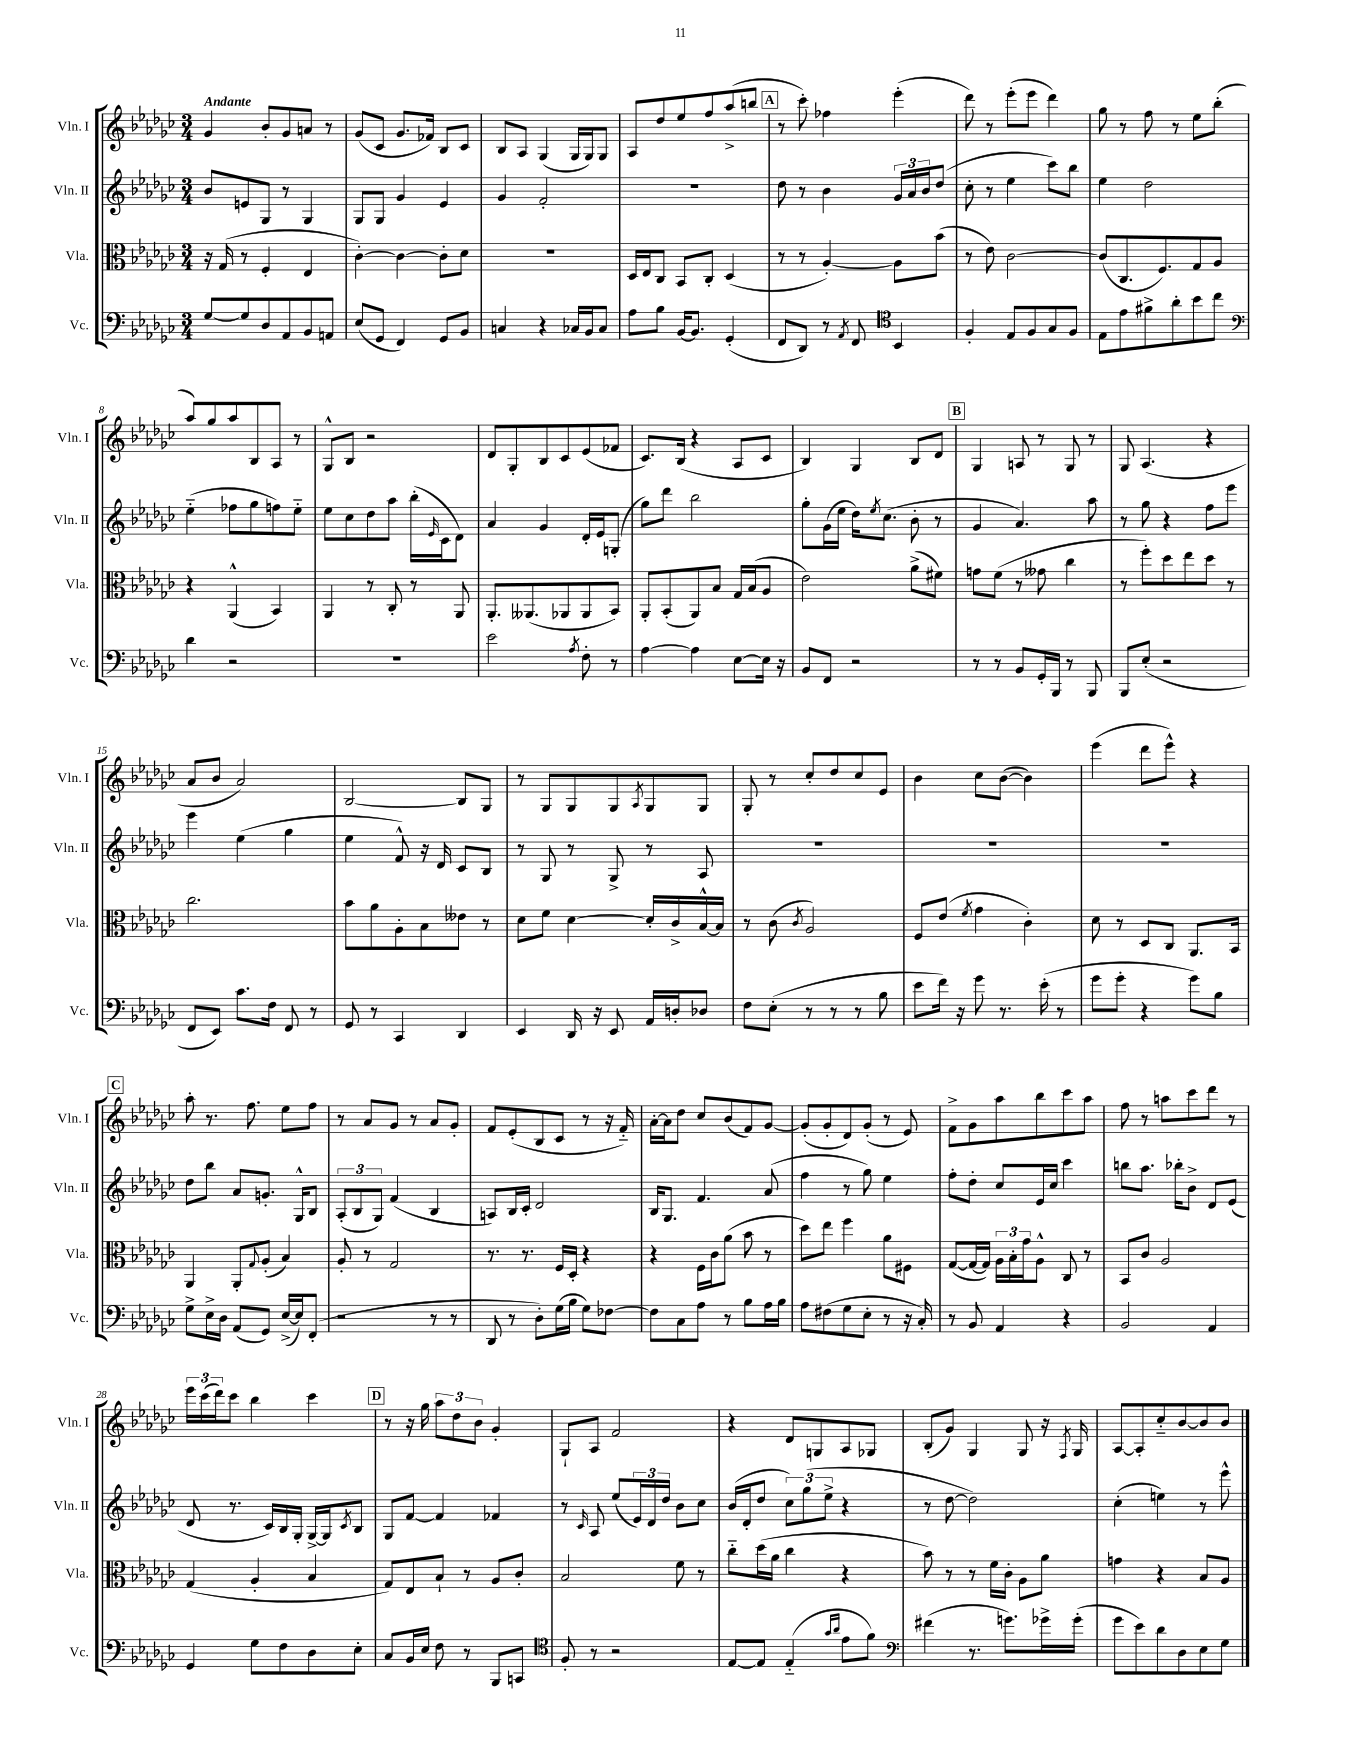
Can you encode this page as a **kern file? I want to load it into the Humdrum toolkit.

**kern	**kern	**kern	**kern
*part4	*part3	*part2	*part1
*staff4	*staff3	*staff2	*staff1
*I"Vc.	*I"Vla.	*I"Vln. II	*I"Vln. I
*I'Vc.	*I'Vla.	*I'Vln. II	*I'Vln. I
*clefF4	*clefC3	*clefG2	*clefG2
*k[b-e-a-d-g-c-]	*k[b-e-a-d-g-c-]	*k[b-e-a-d-g-c-]	*k[b-e-a-d-g-c-]
*M3/4	*M3/4	*M3/4	*M3/4
=1	=1	=1	=1
!	!	!	!LO:TX:a:B:t=Andante
[8G-/L	16r	8b-/L	4g-/
.	(16G-/	.	.
8G-/]	8r	8en/	.
8D-/	4F'/	8G-/J	8b-'/L
8AA-/	.	8r	8g-/
8BB-/	4E-/	4G-/	8an/J
8AAn/J	.	.	8r
=2	=2	=2	=2
(8E-/L	[4c-'\)	8G-/L	(8g-/L
8GG-/J	.	8G-/J	8c-/J
4FF/)	4c-\_	4g-/	8.g-/L
.	.	.	16f-X/Jk)
8GG-/L	8c-'\L]	4e-/	8B-/L
8BB-/J	8d-\J	.	8c-/J
=3	=3	=3	=3
4Cn/	2.r	4g-/	8B-/L
.	.	.	8A-/J
4r	.	2f'/	(4G-/
16C-X/LL	.	.	16G-/LL
16BB-/J	.	.	16G-/J)
8C-/J	.	.	8G-/J
=4	=4	=4	=4
8A-\L	16D-/LL	2.r	8A-/L
.	16E-/J	.	.
8B-\J	8C-/J	.	8dd-/
[16BB-/KL	8BB-/L	.	8ee-/
8.BB-/J]	.	.	.
.	8C-'/J	.	8ff/
(4GG-'/	(4D-/	.	(8aa-^/
.	.	.	8bbn/J
!!LO:REH:place=s1:t=A
=5	=5	=5	=5
8FF/L	8r	8dd-\	8r
8DD-/J)	8r	8r	8ccc-'\)
8r	[4A-'/)	4b-\	4ff-X\
8qAA-/	.	.	.
8FF/	.	.	.
*clefC4	*	*	*
4BB-/	8A-\L]	24g-/LL	(4eee-'\
.	.	24a-/	.
.	.	24b-/J	.
.	(8b-\J	(8dd-/J	.
=6	=6	=6	=6
4F'/	8r	8cc-'\	8ddd-\)
.	8e-\)	8r	8r
8E-/L	[2c-\	4ee-\	(8eee-'\L
8F/	.	.	8eee-\J
8G-/	.	8ccc-\L)	4ddd-\)
8F/J	.	8bb-\J	.
=7	=7	=7	=7
8E-\L	(8c-/L]	4ee-\	8gg-\
8e-\	8.C-/	.	8r
8f#X^\	.	2dd-\	8ff\
.	8.F/)	.	.
8a-'\	.	.	8r
8b-\	8G-/	.	8ee-\L
8cc-\J	8A-/J	.	(8bb-'\J
!!LO:LB:g=z
=8	=8	=8	=8
*clefF4	*	*	*
4d-\	4r	(4ee-\	8aa-/L)
.	.	.	8gg-/
2r	(4AA-^^/	8ff-X\L	8aa-/
.	.	8gg-\	8B-/
.	4BB-/)	8ffn\)	8A-/J
.	.	8ee-\J	8r
=9	=9	=9	=9
2.r	4AA-/	8ee-\L	8G-^^/L
.	.	8cc-\	8B-/J
.	8r	8dd-\	2r
.	8C-'/	8aa-\J	.
.	8r	(16bb-'\LL	.
.	.	16qqe-/	.
.	.	16c-\J	.
.	8AA-/	8d-\J)	.
=10	=10	=10	=10
2e-\	8.AA-'/L	4a-/	8d-/L
.	.	.	8G-'/
.	(8.AA--X/	.	.
.	.	4g-/	8B-/
.	8AA-X/	.	8c-/
8qA-/	.	.	.
8F'\	8AA-/	16d-'/LL	(8e-/
.	.	16e-/J	.
8r	8BB-/J)	(8Gn'/J	8f-X/J
=11	=11	=11	=11
[4A-\	8AA-'/L	8gg-\L)	8.c-/L)
.	(8BB-'/	8ddd-\J	.
.	.	.	(16B-/Jk
4A-\]	8AA-/)	2bb-\	4r
.	8B-/J	.	.
[8E-\L	16G-/LL	.	8A-/L
.	(16B-/J	.	.
16E-\Jk]	8A-/J	.	8c-/J
16r	.	.	.
=12	=12	=12	=12
8BB-/L	2e-\)	8gg-'\L	4B-/)
8FF/J	.	(16g-\L	.
.	.	16ee-\JJ	.
2r	.	16dd-\KL)	4G-/
.	.	8qee-/	.
.	.	(8.cc-\J	.
.	(8a-^\L	8b-'\	8B-/L
.	8f#X\J)	8r	8d-/J
!!LO:REH:place=s1:t=B
=13	=13	=13	=13
8r	8gn\L	4g-/	4G-/
8r	(8f\J	.	.
8BB-/L	8r	4.a-/)	8An/
16GG-'/L	8g--X\	.	8r
16BBB-/JJ	.	.	.
8r	4cc-\	.	8G-/
8BBB-/	.	8aa-\	8r
=14	=14	=14	=14
8BBB-/L	8r	8r	8G-/
(8E-'/J	8ff'\L)	8gg-\	(4.A-/
2r	8dd-\	4r	.
.	8ee-\	.	.
.	8dd-\J	8ff\L	4r
.	8r	8eee-\J	.
!!LO:LB:g=z
=15	=15	=15	=15
8FF/L	2.cc-\	4eee-\	8a-/L
8EE-/J)	.	.	8b-/J
8.c-\L	.	(4ee-\	2a-/)
16F\Jk	.	.	.
8FF/	.	4gg-\	.
8r	.	.	.
=16	=16	=16	=16
8GG-/	8b-\L	4ee-\	[2B-/
8r	8a-\	.	.
4CC-/	8A-'\	8f^^/)	.
.	8B-\	16r	.
.	.	16d-/	.
4DD-/	8e--X\J	8c-/L	8B-/L]
.	8r	8B-/J	8G-/J
=17	=17	=17	=17
4EE-/	8d-\L	8r	8r
.	8f\J	8G-/	8G-/L
16DD-/	[4d-\	8r	8G-/
16r	.	.	.
8EE-/	.	8G-^/	8G-/
.	.	.	8qA-/
16AA-/LL	16d-'/LL]	8r	8G-/
16Dn'/J	16c-^/	.	.
8D-X/J	[16B-^^/	8A-/	8G-/J
.	16B-/JJ]	.	.
=18	=18	=18	=18
8F\L	8r	2.r	8G-'/
(8E-'\J	(8c-\	.	8r
.	8qc-/	.	.
8r	2A-/)	.	8cc-'/L
8r	.	.	8dd-/
8r	.	.	8cc-/
8B-\	.	.	8e-/J
=19	=19	=19	=19
8e-\L	8F/L	2.r	4b-\
16f\Jk)	(8e-/J	.	.
16r	.	.	.
.	8qf/	.	.
8g-\	4g-\	.	8cc-\L
8.r	.	.	([8b-\J
.	4c-'\)	.	4b-\])
(16e-'\	.	.	.
8r	.	.	.
=20	=20	=20	=20
8g-\L	8d-\	2.r	(4eee-\
8g-'\J	8r	.	.
4r	8D-/L	.	8ddd-\L
.	8C-/J	.	8eee-^^\J)
8g-\L)	8.AA-/L	.	4r
8B-\J	.	.	.
.	16BB-/Jk	.	.
!!LO:LB:g=z
!!LO:REH:place=s1:t=C
=21	=21	=21	=21
8G-^\L	4AA-/	8dd-\L	8aa-'\
16E-^\L	.	8bb-\J	8.r
16D-\JJ	.	.	.
(8AA-/L	8AA-'/L	8a-/L	.
.	.	.	8.ff\
.	8qqG-/	.	.
8GG-/J)	(8A-'/J	8.gn'/J	.
([16E-^/LL	4B-/)	.	8ee-\L
16E-/J])	.	16G-^^/KL	.
(8FF'/J	.	8B-/J	8ff\J
=22	=22	=22	=22
2r	8A-'/	(12A-'/L	8r
.	.	12B-/	.
.	8r	.	8a-/L
.	.	12G-/J)	.
.	2G-/	(4f/	8g-/J
.	.	.	8r
8r	.	4B-/	8a-/L
8r	.	.	8g-'/J
=23	=23	=23	=23
8DD-/	8.r	8An/L)	8f/L
8r	.	16B-/L	(8e-'/
.	8.r	16c-'/JJ	.
8D-'\L)	.	2d-/	8B-/
(16G-\L	16F/LL	.	8c-/J
16B-\JJ	16D-'/JJ	.	.
8G-\L)	4r	.	8r
[8F-X\J	.	.	16r
.	.	.	16f/)
=24	=24	=24	=24
8F-\L]	4r	16B-/KL	[16a-'\LL
.	.	8.G-/J	16a-\J]
8C-\	.	.	8dd-\J
8A-\J	16F\LL	4.f/	8cc-/L
.	16c-\J	.	.
8r	(8a-\J	.	(8b-/
8B-\L	8b-\	.	8f/)
16A-\L	8r	(8a-/	[8g-/J
16B-\JJ	.	.	.
=25	=25	=25	=25
8A-\L	8dd-\L)	4ff\	(8g-'/L]
(8F#X\	8ee-\J	.	8g-'/
8G-\	4ff\	8r	8d-/)
8E-'\J	.	8gg-\)	(8g-'/J
8r	8a-\L	4ee-\	8r
16r	8F#X\J	.	8e-/)
16C-'/)	.	.	.
=26	=26	=26	=26
8r	([8G-/L	8ff'\L	8f^\L
8BB-/	16G-/L_	8dd-'\J	8g-\
.	16G-/JJ])	.	.
4AA-/	24A-\LL	8cc-/L	8aa-\
.	24B-'\	.	.
.	24g-\J	.	.
.	8A-^^\J	16e-/L	8bb-\
.	.	16cc-/JJ	.
4r	8C-/	4ccc-\	8ccc-\
.	8r	.	8aa-\J
=27	=27	=27	=27
2BB-/	8BB-/L	8bbn\L	8ff\
.	8c-/J	8.aa-\J	8r
.	2A-/	.	8aan\L
.	.	16bb-X'\KL	.
.	.	8b-^\J	8ccc-\
4AA-/	.	8d-/L	8ddd-\J
.	.	(8e-/J	8r
!!LO:LB:g=z
=28	=28	=28	=28
4GG-/	(4G-/	8d-/	24eee-\LL
.	.	.	(24ccc-\
.	.	.	24ddd-\J)
.	.	8.r	8ccc-\J
8G-\L	4A-'/	.	4bb-\
.	.	16c-/LL)	.
8F\	.	16B-/	.
.	.	16G-'/JJ	.
8D-\	4B-/	[16G-^/LL	4ccc-\
.	.	16G-/J]	.
.	.	8qc-/	.
8E-'\J	.	8B-/J	.
!!LO:REH:place=s1:t=D
=29	=29	=29	=29
8C-/L	8G-/L)	8G-/L	8r
16BB-/L	8E-/	[8f/J	16r
16E-/JJ	.	.	16gg-\
8F\	8B-`/J	4f/]	12aa-\L
.	.	.	12dd-\
8r	8r	.	.
.	.	.	12b-\J
8BBB-/L	8A-/L	4f-X/	4g-'/
8CCn/J	8c-'/J	.	.
=30	=30	=30	=30
*clefC4	*	*	*
8F'/	2B-/	8r	8G-`/L
.	.	16qqc-/	.
8r	.	8A-/	8A-/J
2r	.	(8ee-/L	2f/
.	.	24e-/L)	.
.	.	24d-/	.
.	.	24dd-/JJ	.
.	8f\	8b-\L	.
.	8r	8cc-\J	.
=31	=31	=31	=31
[8E-/L	8cc-\L	(16b-/LL	4r
.	.	16d-'/J	.
8E-/J]	(16dd-\L	8dd-/J	.
.	16a-\JJ	.	.
(4E-/	4cc-\	12cc-\L)	8d-/L
.	.	(12gg-\	.
.	.	.	8Gn/
.	.	12ee-^\J	.
16qqg-/LL	.	.	.
16qqa-/JJ	.	.	.
8e-\L	4r	4r	8A-/
8f\J)	.	.	8G-X/J
=32	=32	=32	=32
*clefF4	*	*	*
(4f#X\	8b-\)	8r	(8B-'/L
.	8r	[8dd-\	8g-/J)
8.r	8r	2dd-\])	4G-/
.	16f\LL	.	.
8.gn\L)	16c-'\JJ	.	.
.	8A-\L	.	8G-/
16g-X^\L	8a-\J	.	16r
.	.	.	8qF/
(16g-'\JJ	.	.	16G-/
=33	=33	=33	=33
8g-\L	4gn\	(4cc-'\	[8A-/L
8e-\)	.	.	8A-'/]
8d-\	4r	4een\)	8cc-/
8D-\	.	.	[8b-/
8E-\	8B-/L	8r	8b-/]
8G-\J	8A-/J	8eee-^^\	8b-/J
==	==	==	==
*-	*-	*-	*-
